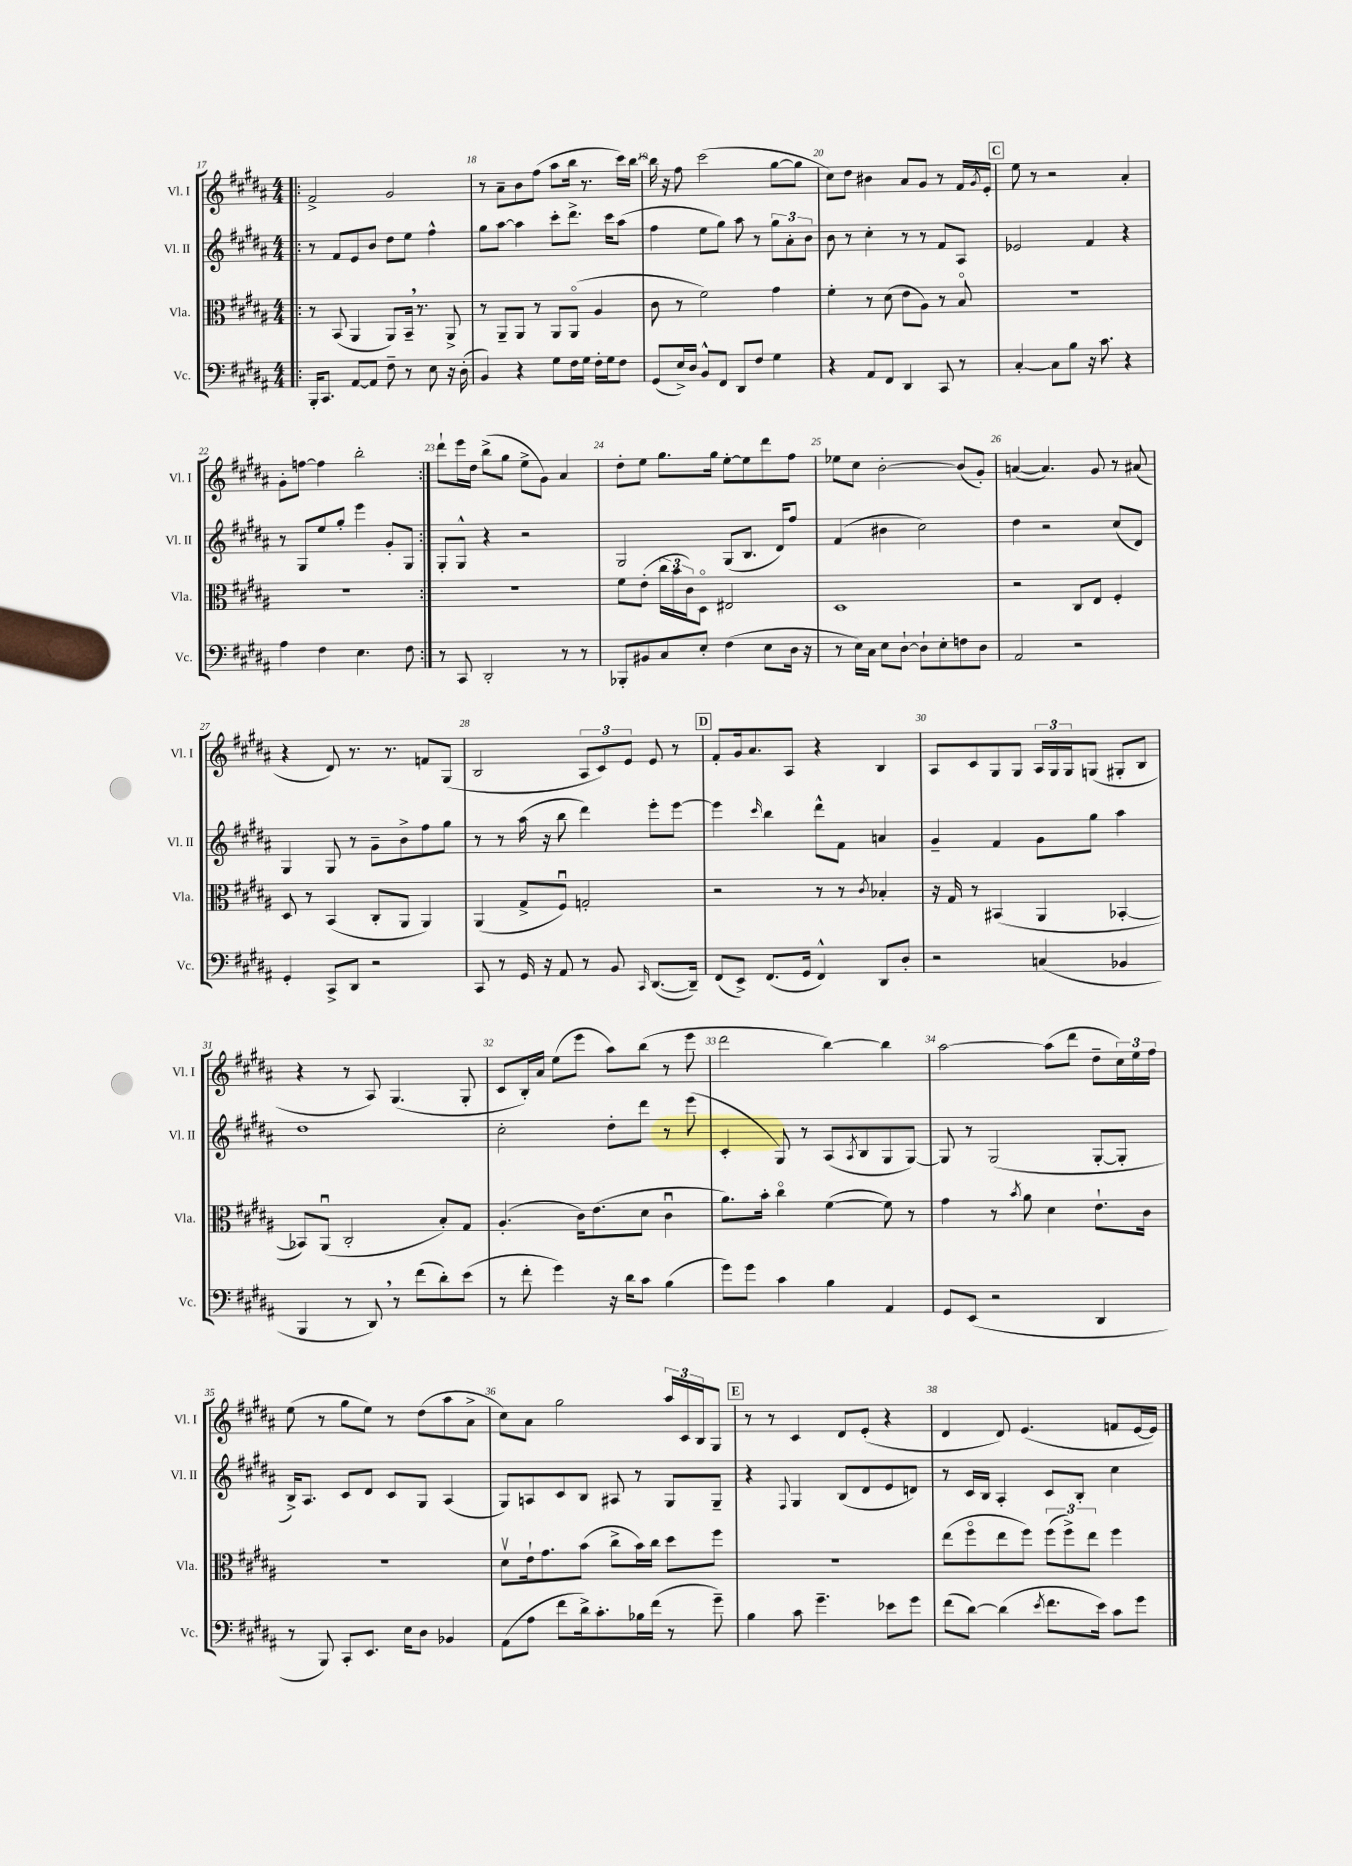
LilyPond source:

<<
\new StaffGroup <<
\new Staff = "s0" \with { instrumentName = "Vl. I" shortInstrumentName = "Vl. I" } {
    \clef treble \key b \major \numericTimeSignature \time 4/4
    \repeat volta 2 { \bar ".|:" fis'2-> gis'2 |
    r8 ais'8-- b'8 fis''8( ais''8 b''16 r8. cis'''16) b''16~ |
    b''16 r16 fis''8 cis'''2( gis''8~ gis''8 |
    cis''8) dis''8 bis'4 ais'8 gis'8 r8 fis'16 \acciaccatura { gis'8 } e'16-. |
    \mark \markup { \box "C" } e''8 r8 r2 ais'4-. |
    gis'8-. f''8~ f''4 b''2-. | }
    dis'''8-! e'''16 dis''16 b''8->( gis''8 e''8-> gis'8) ais'4 |
    dis''8-. e''8 gis''8. gis''16 e''8~-. e''8 dis'''8 fis''8 |
    ees''8 cis''8 b'2~-. b'8( gis'8-.) |
    a'4~( a'4.) gis'8 r8 ais'8( |
    r4 dis'8) r8. r8. f'8 gis8( |
    b2 \tuplet 3/2 { ais8 cis'8) e'8 } e'8 r8 |
    \mark \markup { \box "D" } fis'8-. gis'16 ais'8. ais8 r4 b4 |
    ais8 cis'8 gis8 gis8 \tuplet 3/2 { ais16 gis16 gis16 } g8( gis8-. b8 |
    r4 r8 ais8) gis4.( gis8-. |
    cis'8 b16-.) ais'16 e''8( e'''8 ais''8) b''8( r8 e'''8 |
    dis'''2 b''4~) b''4 |
    ais''2~ ais''8( dis'''8 dis''8-- \tuplet 3/2 { cis''16) e''16 fis''16 } |
    e''8( r8 gis''8 e''8) r8 dis''8( ais''8 ais'8-> |
    cis''8) ais'8 gis''2 \tuplet 3/2 { ais''16 cis'16 b16 } gis8 |
    \mark \markup { \box "E" } r8 r8 cis'4 dis'8 e'8-.( r4 |
    dis'4 dis'8) e'4.( f'8 e'16~ e'16) \bar "|." |
}
\new Staff = "s1" \with { instrumentName = "Vl. II" shortInstrumentName = "Vl. II" } {
    \clef treble \key b \major \numericTimeSignature \time 4/4
    \repeat volta 2 { \bar ".|:" r8 fis'8 e'8 b'8 dis''8 e''8 fis''4-^ |
    gis''8 ais''8~ ais''4 cis'''8-. dis'''8.-> cis'''16 ais''8( |
    fis''4 e''8 gis''8) ais''8 r8 \tuplet 3/2 { gis''8 ais'8-. b'8 } |
    b'8 r8 cis''4-. r8 r8 fis'8 ais8 |
    \mark \markup { \box "C" } ees'2 fis'4 r4 |
    r8 gis8 e''8 gis''8-. e'''4 gis'8-. gis8 | }
    gis8-. gis8-^ r4 r2 |
    gis2 gis8( b8. dis'16) fis''8 |
    fis'4( bis'4 cis''2) |
    dis''4 r2 cis''8( dis'8) |
    gis4 gis8 r8 gis'8-- b'8-> fis''8 gis''8 |
    r8 r8 ais''16( r16 b''8 dis'''4) e'''8-. e'''8~ |
    \mark \markup { \box "D" } e'''4 \grace { cis'''16 } b''4 dis'''8-^ fis'8 a'4 |
    gis'4-- fis'4 gis'8 gis''8 ais''4 |
    dis''1 |
    cis''2-. dis''8-. dis'''8 r8 e'''8( |
    cis'4-. gis8) r8 ais8( \acciaccatura { ais8 } b8 gis8 gis8~) |
    gis8 r8 gis2( gis8~-. gis8-. |
    b16->) ais8. cis'8 dis'8 cis'8 gis8 ais4( |
    gis8) a8 cis'8 b8 ais8 r8 gis8 gis8-- |
    \mark \markup { \box "E" } r4 \appoggiatura { fis8 } gis4 b8( dis'8 e'8 d'8) |
    r8 cis'16 b16 ais4-. cis'8 b8-. cis''4 \bar "|." |
}
\new Staff = "s2" \with { instrumentName = "Vla." shortInstrumentName = "Vla." } {
    \clef alto \key b \major \numericTimeSignature \time 4/4
    \repeat volta 2 { \bar ".|:" r8 b,8( ais,4 ais,8) b,16-- \breathe r8. ais,8-> |
    r8 ais,8-- ais,8 r8 ais,8 ais,8\flageolet( ais4 |
    cis'8 r8 fis'2) gis'4 |
    fis'4-. r8 dis'8( e'8 ais8) r8 b8\flageolet |
    \mark \markup { \box "C" } R1 |
    R1 | }
    R1 |
    fis'8 e'8-.( \tuplet 3/2 { cis''16 b'16 cis'16) } dis8\flageolet eis2 |
    dis1 |
    r2 cis8 e8 fis4-. |
    dis8 r8 b,4( cis8-. ais,8 ais,4) |
    ais,4( gis8-> fis8\downbow) g2-. |
    \mark \markup { \box "D" } r2 r8 r8 \acciaccatura { cis'8 } bes4-. |
    r16 gis16 r8 bis,4( ais,4 bes,4~-. |
    bes,8) ais,8\downbow( cis2-. b8-.) gis8 |
    ais4.-.( cis'16) e'8.( dis'8 cis'4\downbow |
    ais'8.) b'16-. cis''4\flageolet fis'4~( fis'8) r8 |
    gis'4 r8 \acciaccatura { b'8 } ais'8 dis'4 e'8.-! cis'16 |
    r1 |
    dis'8\upbow e'16-! gis'8. b'8( cis''8-> b'16) cis''16 dis''8 fis''8 |
    \mark \markup { \box "E" } R1 |
    e''8( fis''8\flageolet e''8 fis''8) \tuplet 3/2 { fis''8( fis''8->) e''8 } fis''4 \bar "|." |
}
\new Staff = "s3" \with { instrumentName = "Vc." shortInstrumentName = "Vc." } {
    \clef bass \key b \major \numericTimeSignature \time 4/4
    \repeat volta 2 { \bar ".|:" b,,16-. cis,8. ais,8~ ais,8 fis8-- r8 e8 r16 dis16-.( |
    b,4) r4 gis8 fis16 gis16 fis16-. gis16 fis8 |
    gis,8( e16->) dis16 b,8-^ fis,8 dis,8 fis8 gis4 |
    r4 ais,8 fis,8 dis,4 cis,8 r8 |
    \mark \markup { \box "C" } cis4~-. cis8 b8 r16 cis'8. r4 |
    ais4 fis4 e4. fis8 | }
    r8 cis,8 dis,2-. r8 r8 |
    bes,,8-. bis,8 cis8 e8-. fis4( e8 dis16 r16 |
    r8 e16) cis16 e8 dis8~-! dis8-! e8-. f8 dis8 |
    ais,2 r2 |
    gis,4-. cis,8-> dis,8 r2 |
    cis,8 r8 gis,16 r16 ais,8 r8 b,8 \grace { cis,16 } dis,8.~( dis,16--) |
    \mark \markup { \box "D" } fis,8( e,8->) fis,8.( gis,16 fis,4-^) dis,8 dis8-. |
    r2 c4( bes,4 |
    b,,4 r8 dis,8) \breathe r8 fis'8( dis'8-.) e'8( |
    r8 fis'8-. gis'4) r16 dis'16 cis'8 b4( |
    gis'8) gis'8 cis'4 b4 ais,4 |
    gis,8 e,8( r2 dis,4 |
    r8 b,,8) cis,8-. e,8. e16 dis8 bes,4 |
    ais,8( ais8 fis'8 dis'16->) cis'8.-. bes16 fis'16( r8 gis'8--) |
    \mark \markup { \box "E" } b4 cis'8 gis'4.-- ees'8 gis'8 |
    fis'8( dis'8~) dis'4( \acciaccatura { e'8 } fis'8. e'16) cis'8 gis'8 \bar "|." |
}
>>
>>
\layout { \context { \Score currentBarNumber = #17 \override BarNumber.break-visibility = ##(#f #t #t) barNumberVisibility = #all-bar-numbers-visible } }
